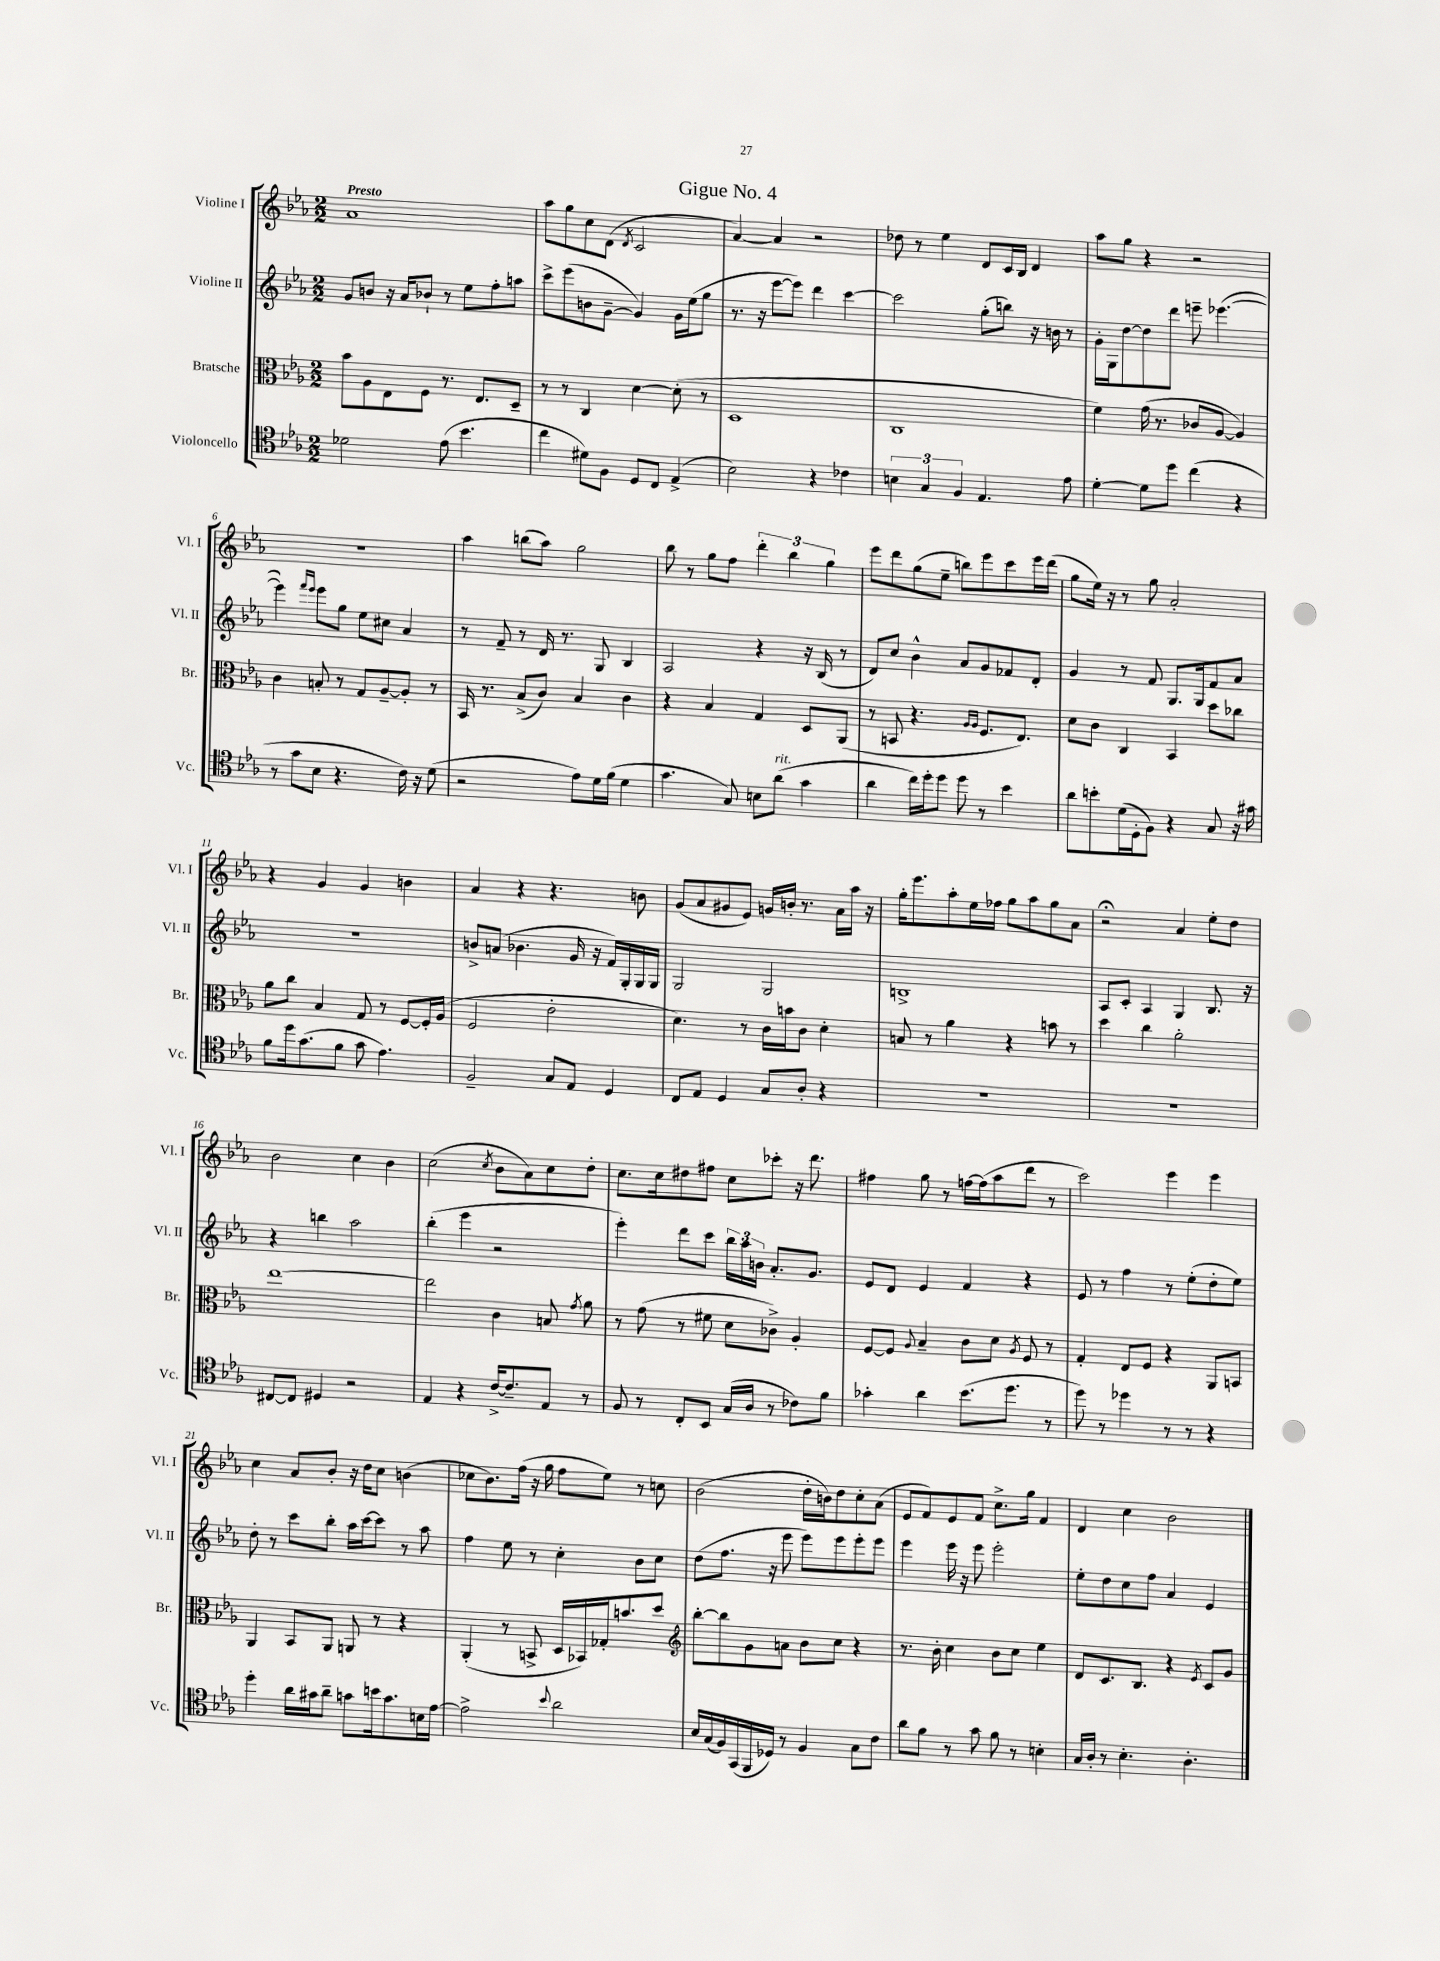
\header { title = "Gigue No. 4" }
<<
\new StaffGroup <<
\new Staff = "s0" \with { instrumentName = "Violine I" shortInstrumentName = "Vl. I" } {
    \clef treble \key ees \major \numericTimeSignature \time 2/2 \tempo "Presto"
    \autoBeamOff aes'1 |
    aes''8[ g''8 c''8 d'8]( \acciaccatura { d'8 } c'2 |
    aes'4~) aes'4 r2 |
    des''8 r8 ees''4 d'8[ c'16 bes16] d'4 |
    aes''8[ g''8] r4 r2 |
    R1 |
    aes''4 b''8[( aes''8]) g''2 |
    bes''8 r8 g''8[ f''8] \tuplet 3/2 { d'''4-. bes''4 g''4 } |
    ees'''8[ d'''8 g''8( ees''8]-- b''8[) ees'''8 c'''8 ees'''16 d'''16]( |
    g''8[ ees''16]) r16 r8 g''8 aes'2-. |
    r4 g'4 g'4 b'4 |
    aes'4 r4 r4. b'8 |
    g'8[( aes'8 gis'8 ees'8]) g'16[ b'16]-. r8. aes'16[ aes''16] r16 |
    g''16[-. ees'''8. aes''8-. ees''16 fes''16] g''8[ aes''8 g''8 aes'8] |
    r2\fermata aes'4 ees''8[-. d''8] |
    bes'2 c''4 bes'4 |
    c''2( \acciaccatura { c''8 } bes'8[ aes'8) c''8 d''8]-. |
    c''8.[ c''16 dis''8 fis''8] c''8[ ces'''8]-. r16 d'''8. |
    fis''4 g''8 r8 f''16[~ f''16( aes''8 d'''8] r8 |
    c'''2) ees'''4 ees'''4 |
    c''4 aes'8[ bes'8]-. r16 d''16[ c''8] b'4( |
    ces''8[ bes'8.) f''16]( r16 g''16 f''8[ ees''8]) r8 c''8 |
    bes'2( d''16[-. b'16) d''8 c''8-. aes'8]( |
    ees'8[ f'8) ees'8 f'8] c''8.[-> g''16] f'4 |
    d'4 c''4 bes'2 \bar "|." |
}
\new Staff = "s1" \with { instrumentName = "Violine II" shortInstrumentName = "Vl. II" } {
    \clef treble \key ees \major \numericTimeSignature \time 2/2
    \autoBeamOff g'8[ b'8] r16 aes'16[ bes'8]-! r8 ees''8[ f''8-. a''8] |
    c'''8[-> ees'''8( b'8 g'8]~-- g'4) g'16[ ees''16( g''8] |
    r8. r16 ees'''8[~ ees'''8]) d'''4 c'''4~ |
    c'''2 g''8[-.( b''8]) r16 b'16 r8 |
    g'16[-. g16 d''8~ d''8 d'''8] e'''8-- ees'''4.~( |
    ees'''4) \grace { f'''16[ ees'''16] } ees'''8[ g''8] ees''8[ cis''8] aes'4 |
    r8 f'8-- r8 d'16 r8. g8 bes4 |
    aes2 r4 r16 bes16( r8 |
    d'8[) c''8] bes'4-^ aes'8[ g'8 fes'8 d'8]-. |
    g'4 r8 f'8 g8.[ g16 f'8 aes'8] |
    r1 |
    b'8[-> a'8]( bes'4. g'16 r16 f'16[) g16-. g16 g16] |
    g2 g2 |
    b1-> |
    aes8[ c'8]-. aes4 g4 bes8. r16 |
    r4 b''4 aes''2 |
    bes''4-.( ees'''4 r2 |
    ees'''4-.) d'''8[ c'''8] \tuplet 3/2 { bes''16[ aes''16 b'16] } aes'8.[-. g'8.] |
    ees'8[ d'8] ees'4 f'4 r4 |
    ees'8 r8 f''4 r8 ees''8[-.( d''8-. ees''8]) |
    d''8-. r8 c'''8[ bes''8]-. aes''16[ c'''16~ c'''8] r8 aes''8 |
    f''4 ees''8 r8 c''4-. bes'8[ c''8] |
    d''8[( f''8.] r16 ees'''8 ees'''8[) ees'''8 ees'''8-. ees'''8] |
    ees'''4 ees'''16 r16 ees'''8 ees'''2-. |
    ees''8[-. d''8 c''8 f''8] aes'4 ees'4 \bar "|." |
}
\new Staff = "s2" \with { instrumentName = "Bratsche" shortInstrumentName = "Br." } {
    \clef alto \key ees \major \numericTimeSignature \time 2/2
    \autoBeamOff bes'8[ aes8 ees8 f8] r8. ees8.[ d8]-- |
    r8 r8 c4 d'4~ d'8-.( r8 |
    d1 |
    c1 |
    f'4) g'16( r8. ces'8[ aes8]~ aes4) |
    c'4 b8-. r8 g8[ aes8~-- aes8]-. r8 |
    bes,16 r8. bes8[->( c'8]) bes4 c'4 |
    r4 bes4 g4 d8[ aes,8]( |
    r8 b,8 r4. \grace { aes16[ aes16] } f8.[ ees8.]) |
    d'8[ c'8] c4 bes,4 d''8[ ces''8] |
    aes'8[ c''8] bes4 g8 r8 f8[~ f16-. aes16]( |
    f2 ees'2-. |
    d'4.) r8 c'16[ b'16 c'8] d'4-. |
    b8 r8 aes'4 r4 b'8 r8 |
    d''4 c''4 aes'2-. |
    ees''1~ |
    ees''2 c'4 b8 \acciaccatura { g'8 } aes'8 |
    r8 g'8( r8 fis'8 d'8[ ces'8]->) aes4-. |
    f8[~ f8] \appoggiatura { aes8 } bes4-- c'8[ d'8] \acciaccatura { aes8 } f8 r8 |
    g4-. ees8[ f8] r4 aes,8[ b,8] |
    aes,4 bes,8[ aes,8] a,8 r8 r4 |
    aes,4-.( r8 b,8-> d16[ bes,16) ges16-. b'8. d''8] |
    \clef treble bes''8[~-. bes''8 g'8 a'8] bes'8[ c''8] r4 |
    r8. bes'16-. c''4 bes'8[ c''8] ees''4 |
    d'8[ c'8. bes8.] r4 \acciaccatura { ees'8 } c'8[ g'8] \bar "|." |
}
\new Staff = "s3" \with { instrumentName = "Violoncello" shortInstrumentName = "Vc." } {
    \clef tenor \key ees \major \numericTimeSignature \time 2/2
    \autoBeamOff des'2 ees'8( bes'4. |
    c''4 dis'8[) f8] d8[ c8] ees4->( |
    bes2) r4 ces'4 |
    \tuplet 3/2 { b4 g4 f4 } ees4. ees'8 |
    d'4~-. d'8[ d''8] c''4( r4 |
    r8 g'8[ bes8] r4. c'16) r16 d'8( |
    r2 ees'8[) d'16 f'16]( d'4 |
    g'4. g8) b8[ aes'8]^\markup { \italic "rit." }( g'4 |
    aes'4 c''16[) d''16-. d''8] d''8 r8 bes'4 |
    aes'8[ b'8-. d'16( d16-. f8]) r4 g8 r16 gis'16 |
    f'8[ d''16 g'8.( f'8] g'8 ees'4.) |
    f2-- g8[ ees8] d4 |
    c8[ ees8] d4 g8[ aes8]-. r4 |
    R1 |
    R1 |
    cis8[~ cis8] dis4 r2 |
    ees4 r4 c'16[~-> c'8.-- ees8] r8 |
    f8 r8 c8[-. bes,8] g16[( aes16] r8 ces'8[) f'8] |
    ges'4-. aes'4 bes'8.[( d''8.] r8 |
    d''8) r8 des''4 r8 r8 r4 |
    d''4-. aes'16[ gis'16 aes'8]-- g'8[ b'16 g'8. b16 ees'16]~ |
    ees'2-> \appoggiatura { bes'8 } aes'2 |
    bes16[ g16( f16) g,16( f,16 des16]) r8 f4 g8[ c'8] |
    aes'8[ f'8] r8 g'8 f'8 r8 b4-. |
    g16[ aes16]-. r8 bes4.-. aes4.-. \bar "|." |
}
>>
>>
